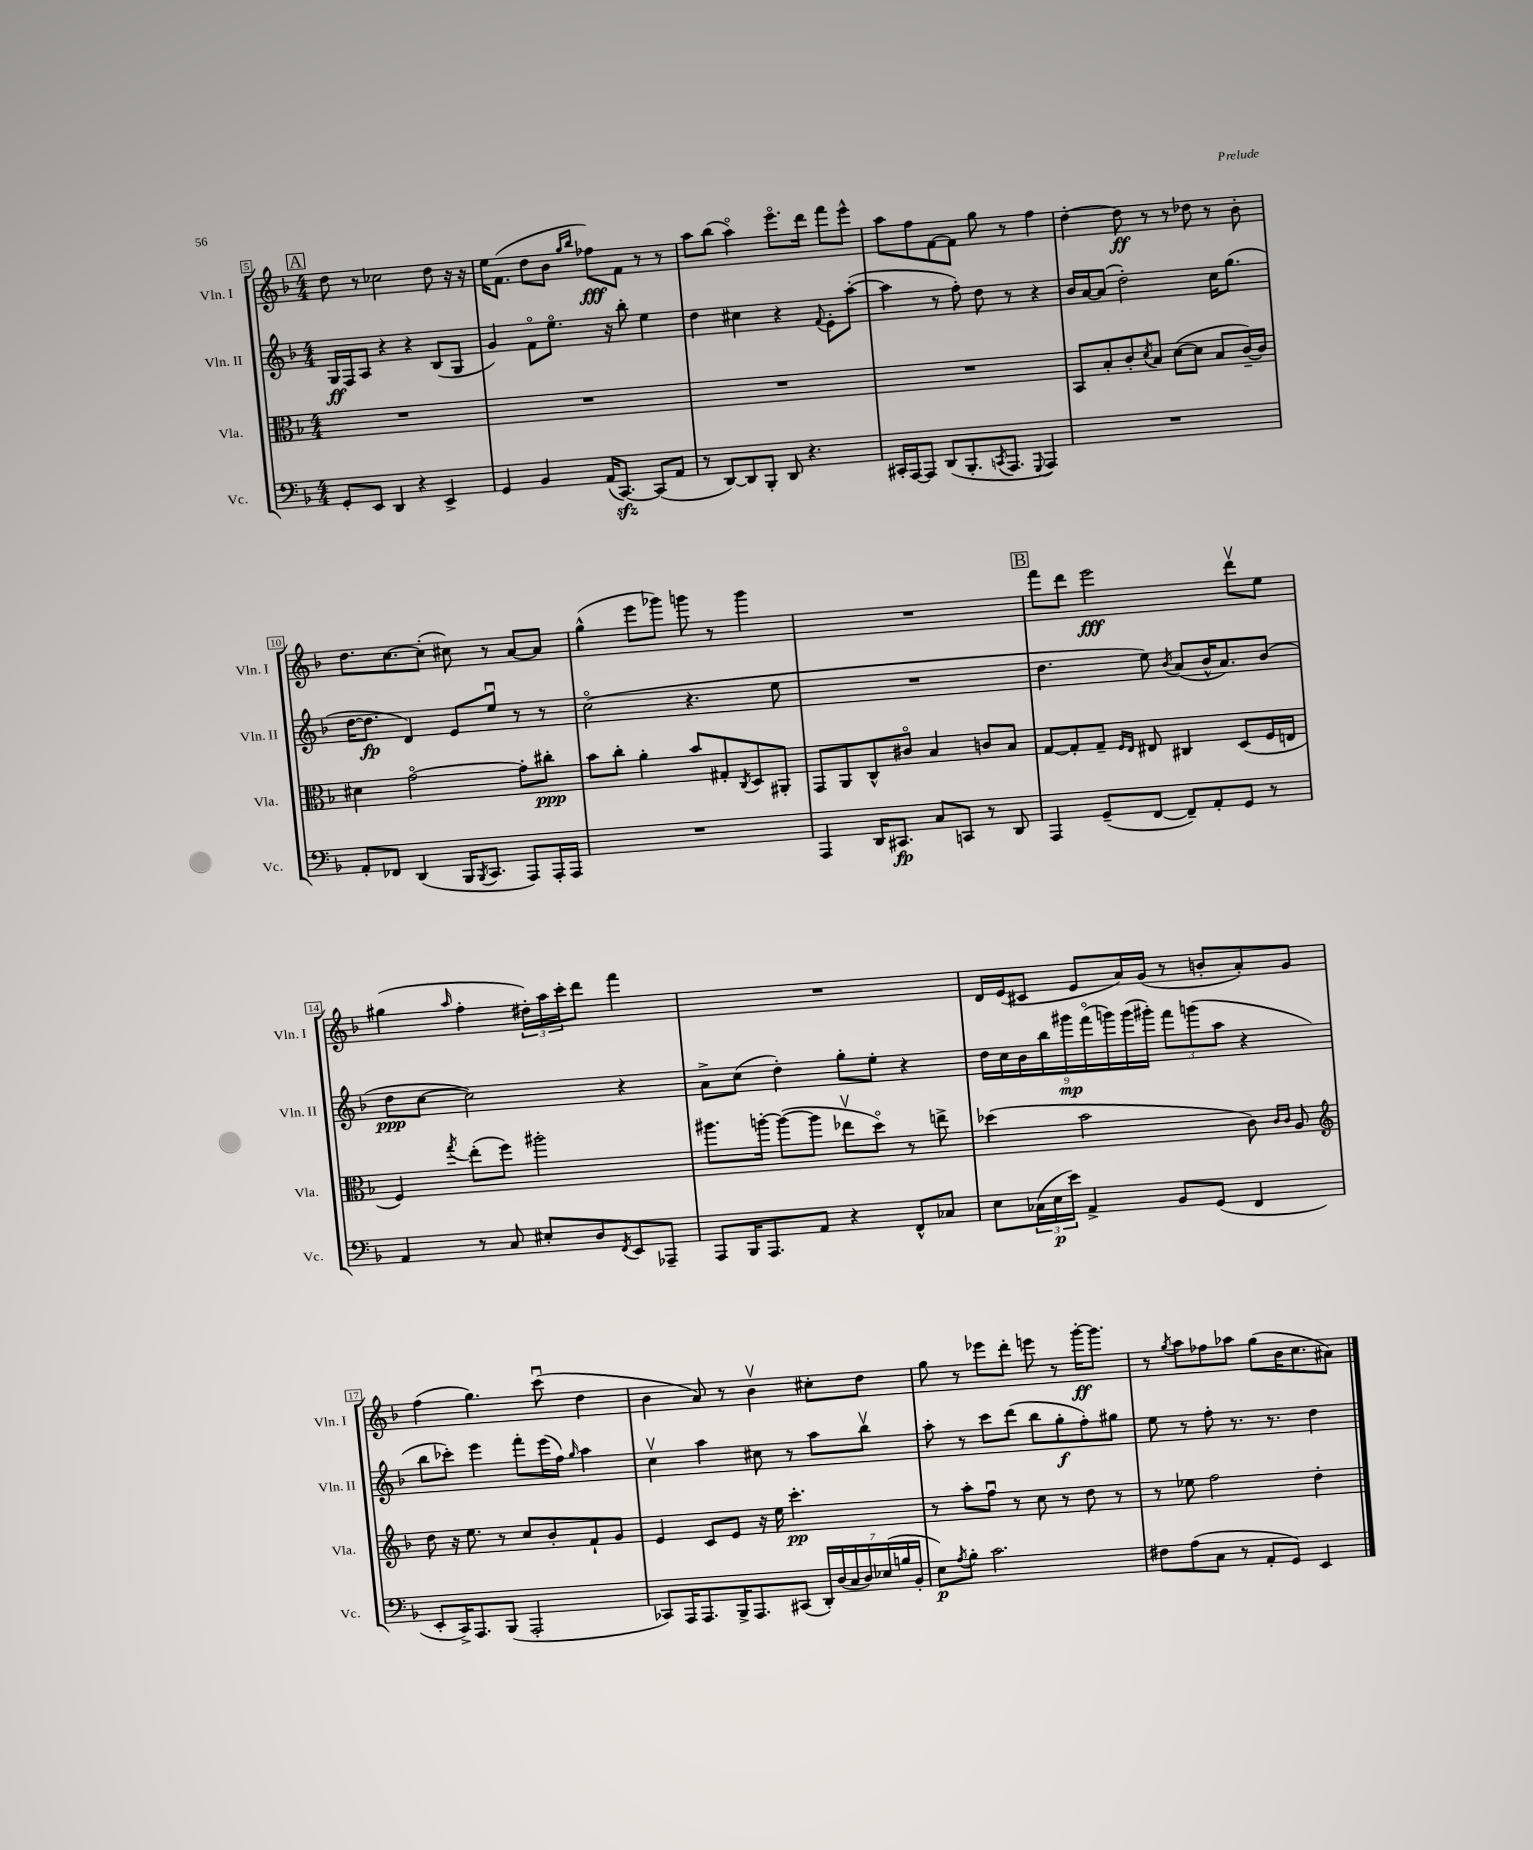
<<
\new StaffGroup <<
\new Staff = "s0" \with { instrumentName = "Vln. I" shortInstrumentName = "Vln. I" } {
    \clef treble \key f \major \numericTimeSignature \time 4/4
    \mark \markup { \box "A" } d''8 r8 ces''2 d''8 r16 r16 |
    e''16 f'8.( d''8 bes'8 \grace { g''16 bes''16 } fes''8\fff) f'8 r8 r8 |
    a''8 bes''8( a''4\flageolet) e'''8.\flageolet d'''16 f'''8 e'''8-^ |
    a''8 f''8 f'8~ f'8 g''8 r8 f''4 |
    d''4~-. d''8\ff r8 r8 des''8 r8 bes'8-. |
    d''8. c''8.~ c''8-.( cis''8) r8 a'8~ a'8 |
    g''4-^( e'''8 ges'''8) g'''8 r8 g'''4 |
    R1 |
    \mark \markup { \box "B" } f'''8 d'''8 e'''2\fff d'''8\upbow e''8 |
    gis''4( \grace { a''16 } f''4-. \tuplet 3/2 { dis''16-.) a''16 c'''16-. } d'''8 f'''4 |
    R1 |
    d'16 e'16( cis'8 e'8 a'16) g'16( r8 b'8-. a'8-.) g'8 |
    f''4( g''4.) c'''8\downbow( d''4 |
    bes'4 a'8) r8 bes'4\upbow cis''8-. d''8 |
    g''8 r8 ees'''8 d'''8-. e'''8 r8 g'''16~-.\ff g'''8. |
    r8 \acciaccatura { g''8 } a''8 fes''8 aes''8 g''8( bes'16 c''8. ais'8) \bar "|." |
}
\new Staff = "s1" \with { instrumentName = "Vln. II" shortInstrumentName = "Vln. II" } {
    \clef treble \key f \major \numericTimeSignature \time 4/4
    \mark \markup { \box "A" } g16\ff f16 a8 r4 r4 bes8( g8 |
    g'4) f'8\flageolet e''8.\flageolet r16 bes''8-. e''4 |
    d''4 cis''4 r4 \appoggiatura { f'8 } e'8-. a''8~-.( |
    a''4 r8 f''8-.) d''8 r8 r4 |
    bes'16 a'16~ a'8( d''2-.) c''16 g''8.( |
    d''16~ d''8.\fp d'4) e'8 e''8\downbow r8 r8 |
    c''2\flageolet( r4. e''8 |
    R1 |
    \mark \markup { \box "B" } d''4. e''8) \acciaccatura { bes'8 } a'8( bes'16-^ a'8.) bes'8( |
    d''8\ppp c''8~ c''2) r4 |
    a'8-> c''8( d''4-.) g''8-. e''8-. r4 |
    \tuplet 9/8 { d''16 c''16 bes'16 bes''16 gis'''16\mp f'''16\flageolet( g'''16) g'''16( gis'''16-.) } \tuplet 3/2 { f'''8 g'''8( a''8 } r4 |
    bes''8 ces'''8-.) e'''4 f'''8-. e'''16( f''16) \grace { g''16 } a''4 |
    c''4\upbow a''4 cis''8 r8 a''8 bes''8\upbow |
    a''8-. r8 c'''8 d'''8( bes''8 g''8-.\f f''8-.) gis''8 |
    e''8 r8 f''8-. r8. r8. d''4 \bar "|." |
}
\new Staff = "s2" \with { instrumentName = "Vla." shortInstrumentName = "Vla." } {
    \clef alto \key f \major \numericTimeSignature \time 4/4
    \mark \markup { \box "A" } R1 |
    R1 |
    R1 |
    R1 |
    bes,8 bes8-. c'8-. \acciaccatura { d'8 } bes8 d'8~( d'8 bes8 c'16~--) c'16 |
    dis'4 g'2~\flageolet g'8-. cis''8-.\ppp |
    bes'8 c''8-. a'4-. bes'8 gis8-. \acciaccatura { c8 } d8 ais,8-. |
    g,8 a,8 c8-^ cis'8\flageolet bes4 c'8 bes8 |
    \mark \markup { \box "B" } g8~ g8-. g8-- \grace { f16 e16 } eis8 cis4 d8( f16 e16 |
    f4) \acciaccatura { g''8 } e''8-.( f''8) ais''2-. |
    ais''8. a''16~-. a''8~( a''8 ees''8\upbow d''8\flageolet) r8 e''8-> |
    des''4( bes'2 c'8) \grace { c'16 c'16 } a8 |
    \clef treble d''8 r16 e''8. r8 c''8 bes'8-. f'8-! g'8 |
    e'4 c'8 e'8 r16 e''16 c'''4.-.\pp |
    r8 a''8-. f''8\downbow r8 c''8 r8 d''8 r8 |
    r8 ees''8 f''2 d''4-. \bar "|." |
}
\new Staff = "s3" \with { instrumentName = "Vc." shortInstrumentName = "Vc." } {
    \clef bass \key f \major \numericTimeSignature \time 4/4
    \mark \markup { \box "A" } g,8-. e,8 d,4 r4 e,4-> |
    g,4 bes,4 a,16( c,8.~\sfz) c,8( a,8 |
    r8 d,8~) d,8 bes,,8-. d,8 r4. |
    cis,16-. a,,16~ a,,8 d,8( bes,,8.-. \acciaccatura { c,8 } a,,8. \appoggiatura { g,,8 } a,,4) |
    R1 |
    a,8-. fes,8 d,4( bes,,16 \acciaccatura { bes,,8 } c,8. a,,8) a,,16-. a,,16 |
    R1 |
    a,,4 d,16 cis,8.\fp c8 c,8 r8 d,8 |
    \mark \markup { \box "B" } a,,4 g,8--( f,8~ f,8--) a,8-. g,8 r8 |
    a,4 r8 c8 eis8-. d8 \acciaccatura { f,8 } e,8 aes,,8-- |
    a,,8 bes,,16 a,,8. a,8 r4 f,8-^ ces8 |
    e8 \tuplet 3/2 { ces16( e16\p e'16) } a,4-> bes,8 g,8( f,4 |
    e,8-. c,16->) a,,8. bes,,8( a,,2-. |
    ces,8) a,,16 a,,8. bes,,16-> a,,8. cis,8( \tuplet 7/4 { d,16-.) d16( c16 d16) ees16( b16 bes,16-. } |
    e8\p) \acciaccatura { a8 } bes8-. c'2. |
    fis8 a8( c8 r8 a,8-. g,8) e,4 \bar "|." |
}
>>
>>
\layout { \context { \Score currentBarNumber = #5 \override BarNumber.stencil = #(make-stencil-boxer 0.1 0.3 ly:text-interface::print) } }
